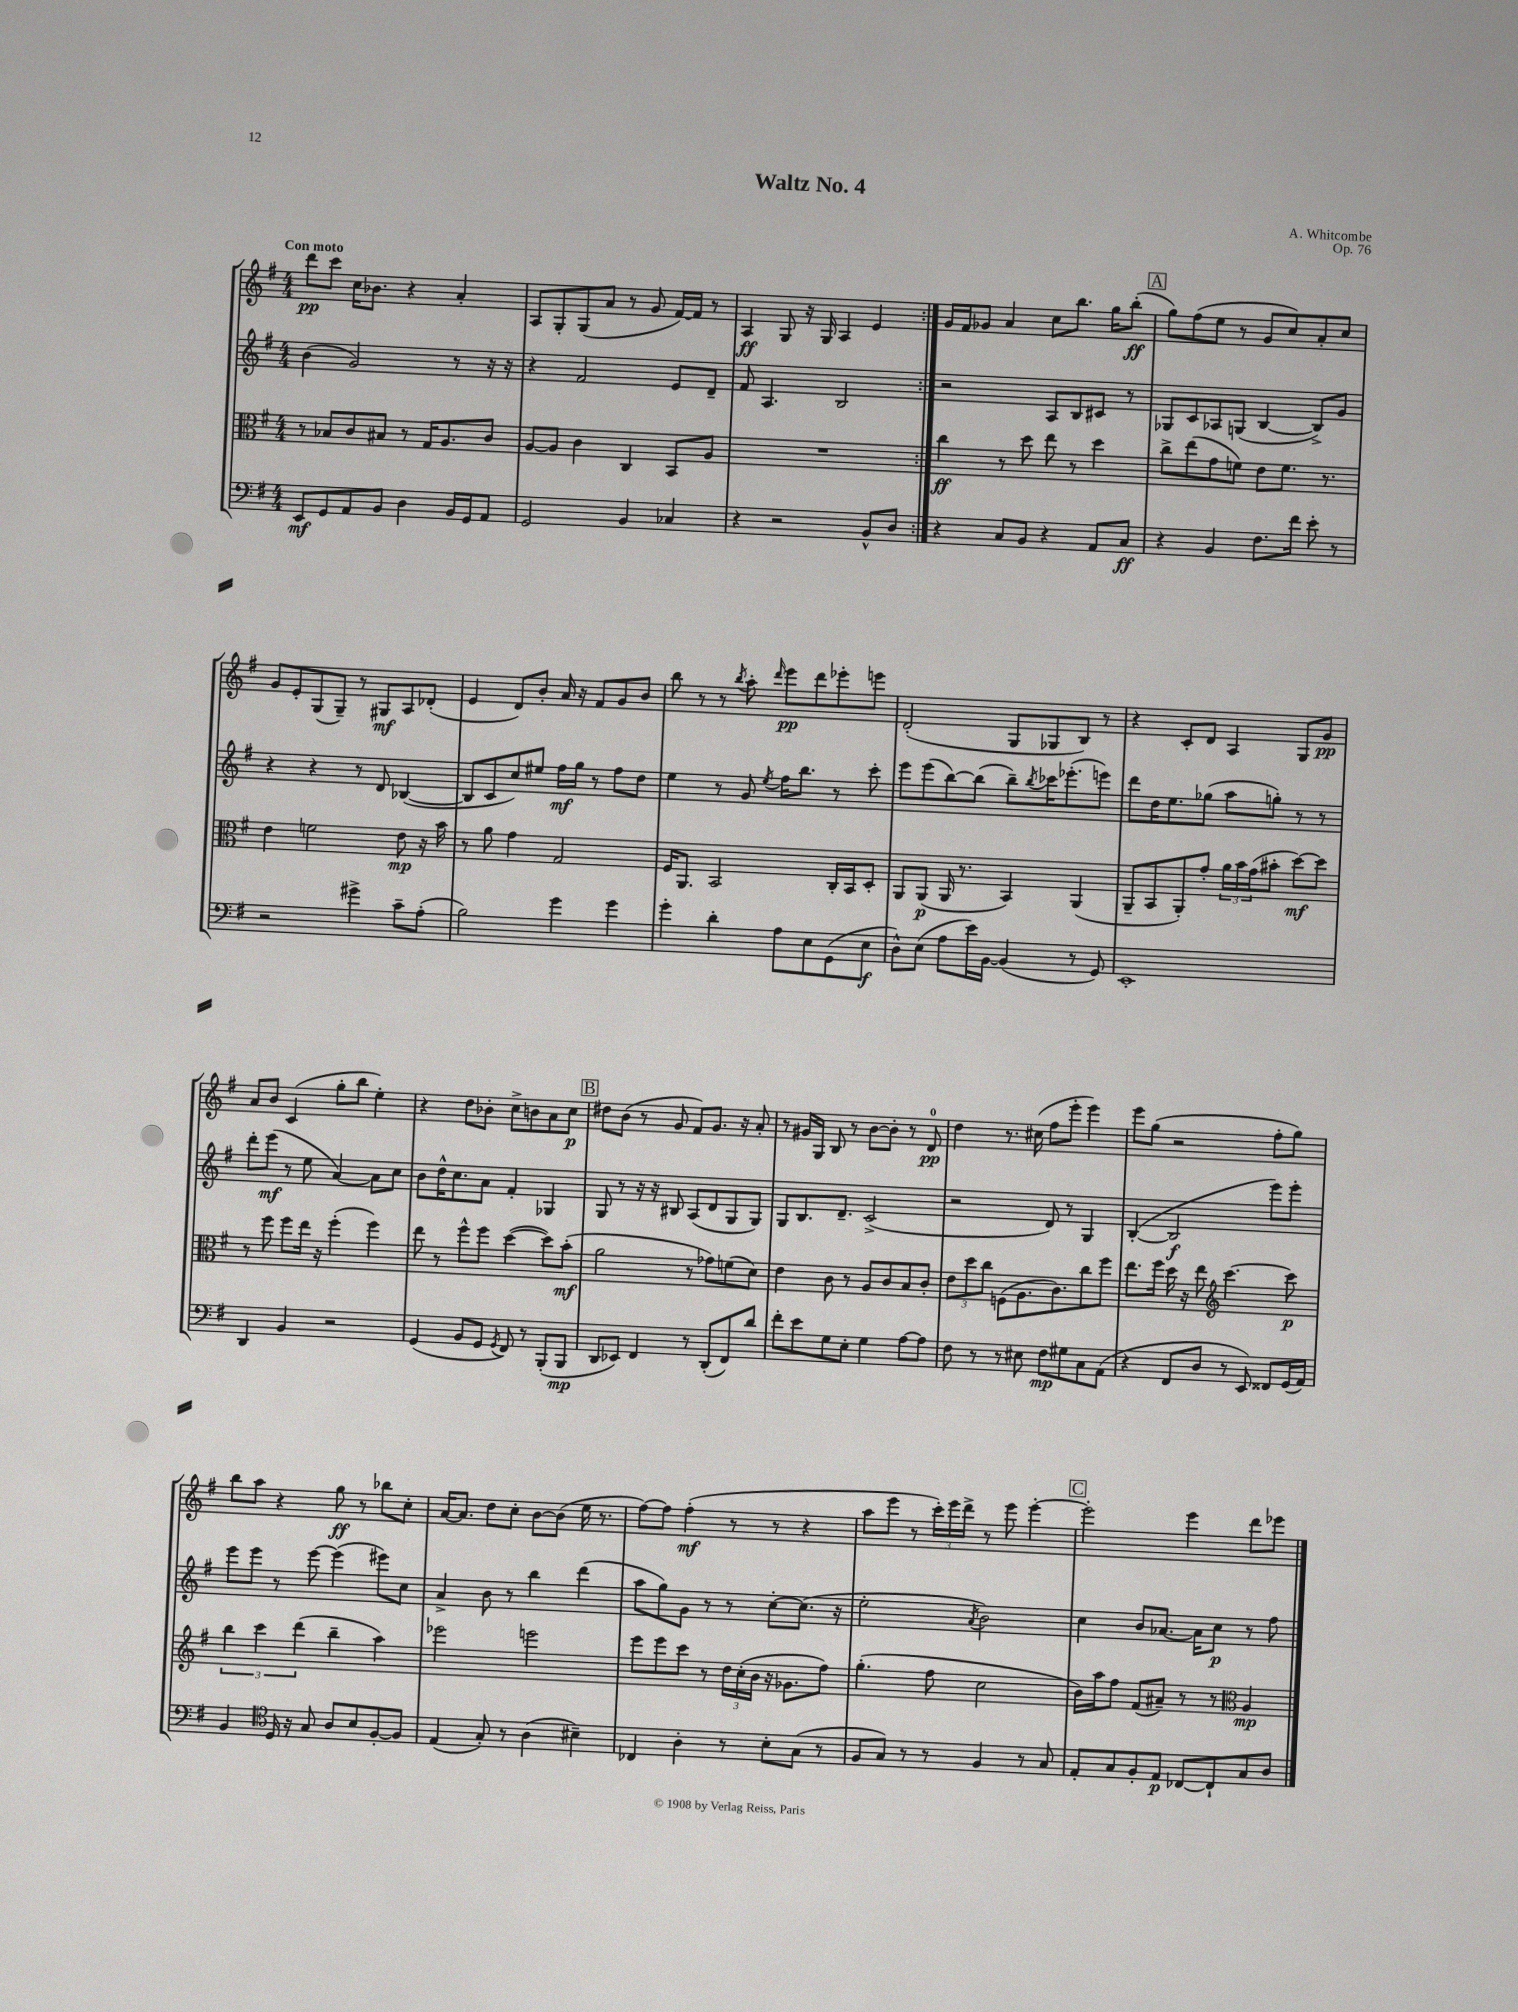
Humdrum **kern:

**kern	**kern	**kern	**kern
*staff4	*staff3	*staff2	*staff1
*clefF4	*clefC3	*clefG2	*clefG2
*k[f#]	*k[f#]	*k[f#]	*k[f#]
*M4/4	*M4/4	*M4/4	*M4/4
8EE/L	8r	(4b\	8ddd\L
8GG/	8B-/L	.	8ccc\J
8AA/	8c/	2g/)	16cc\LK
.	.	.	8.b-\J
8BB/J	8B#/J	.	.
4D\	8r	.	4r
.	16G/LK	.	.
.	8.A/	.	.
16BB/LL	.	8r	4a'/
16GG/J	.	.	.
8AA/J	8c/J	16r	.
.	.	16r	.
=	=	=	=
2GG/	[8A/L	4r	8A/L
.	8A/]J	.	8G'/
.	4c\	2f#/	(8G/
.	.	.	8a/J
4BB/	4C/	.	8r
.	.	.	8g/
4C-/	8BB/L	8e/L	[16f#/LL)
.	.	.	16f#/]JJ
.	8A/J	8d~/J	8r
=	=	=	=
4r	1r	8f#/	4A/
.	.	4.A/	.
2r	.	.	8G/
.	.	.	16r
.	.	.	16G/
.	.	2B/	4A/
8BB^^/L	.	.	4e/
8D/J	.	.	.
=:|!	=:|!	=:|!	=:|!
4r	4cc\	2r	16g/LL
.	.	.	16f#/J
.	.	.	8g-/J
8C/L	8r	.	4a/
8BB/J	8dd\	.	.
4r	8ee\	8A/L	8cc\L
.	8r	8B/	8.bb\J
8AA/L	4dd\	8c#/J	.
.	.	.	16gg\LK
8C/J	.	8r	(8bb'\J
=	=	=	=
4r	8cc^\L	8G-/L	8gg\L)
.	(8ee\	8c/	(8ff#\
4BB/	8g\	8A-/	8ee\J
.	8f\J)	(8G/J	8r
8.F#\L	8e\L	[4B/	8g/L
.	8.f\J	.	8cc/)
16f#\Jk	.	.	.
8e'\	.	8B^/]L)	8a'/
.	8.r	.	.
8r	.	8g/J	8cc/J
=	=	=	=
2r	4e\	4r	8g/L
.	.	.	8e'/
.	2f\	4r	(8G/
.	.	.	8G~/J)
4g#^\	.	8r	8r
.	.	8d/	8G#/L
8c~\L	8e\	([4B-/	8A/
(8A'\J	16r	.	(8d-'/J
.	16b\	.	.
=	=	=	=
2B\)	8r	8B-/]L	4e/
.	8a\	8c/	.
.	4g\	8cc/)	8d/L)
.	.	8ee#/J	8b'/J
4g\	2G/	16ff#\LL	16a/
.	.	16gg\JJ	16r
.	.	8r	8f#/L
4g\	.	8ff#\L	8g/
.	.	8dd\J	8b/J
=	=	=	=
4g'\	16F#/LK	4ee\	8bb\
.	8.AA/J	.	.
.	.	.	8r
4d'\	2BB/	8r	8r
.	.	.	8qbb/
.	.	8g/	8aa'\
.	.	8qee/	16qqddd/
8A\L	.	16ff#\LK	8eee\L
.	.	8.bb\J	.
8E\	.	.	8ddd\
(8GG\	16C'/LL	8r	8eee-'\
.	16BB/J	.	.
8E\J	8D'/J	8ccc'\	8eee\J
=	=	=	=
8D^^\L)	8AA/L	8eee\L	(2d'/
(8E\J	(8AA/J	(8eee\	.
8A\L	16AA/	[8bb\)	.
.	8.r	.	.
16e\L)	.	(8bb\]J	.
[16BB\JJ	.	.	.
(4BB/]	4BB/)	8bb~\L)	8G/L
.	.	8qbb/	.
.	.	16ccc-\K	8G-/
.	.	(8.eee-'\	.
8r	(4AA/	.	8B/J)
8GG/)	.	8eee\J)	8r
=	=	=	=
1EE'	8AA~/L	8ddd\L	4r
.	8BB/	16dd\K	.
.	.	8.ee\	.
.	8AA'/)	.	8c'/L
.	8g'/J	(8gg-\J	8d/J
.	24a\LL	8aa\L	4A/
.	24b\	.	.
.	(24g\J	.	.
.	8b#'\J	8gg'\J)	.
.	[8dd\L)	8r	8G/L
.	8dd\]J	8r	8g/J
=	=	=	=
4DD/	8r	8ddd'\L	8a/L
.	8ff#\	(8eee\J	8b/J
4BB/	8ff#\L	8r	(4c/
.	16ee\Jk	8ee\	.
.	16r	.	.
2r	(4ff#'\	[4a/)	8gg'\L
.	.	.	8bb\J
.	4ff#\)	8a\]L	4ee'\)
.	.	8cc\J	.
=	=	=	=
(4GG/	8ee\	8b\L	4r
.	8r	16dd^^\K	.
.	.	8.cc\	.
8BB/L	8ff#^^\L	.	8dd\L
8GG/J	8ff#\J	8a\J	8b-'\J
8qGG/	.	.	.
8FF#/)	([4dd\	4f#'/	8cc^\L
8r	.	.	8b\
(8BBB'/L	8dd\]L)	4G-/	8a\
8BBB/J	(8b'\J	.	8cc\J
=	=	=	=
8DD/L	2a\	8G/	8dd#\L
8EE-/J)	.	8r	(8b\J
4FF#/	.	16r	8r
.	.	16r	.
.	.	8B#/	8g/
8r	8r	(8A/L	8f#/L)
(8DD'/L	8g-\L)	8d/	8.g/J
8FF#/)	(8f\	8G/	.
.	.	.	16r
8d/J	8d\J)	8G/J)	8a'/
=	=	=	=
8f#'\L	4e\	8G/L	8r
8e\	.	8.B/	16g#/LL
.	.	.	16G/JJ
8G\	8c\	.	8B/
.	.	8.d~/J	.
8E'\J	8r	.	8r
4G\	8A/L	(2c^/	[8b\L
.	8c/	.	8b'\]J
[8A\L	8B/	.	8r
8A\]J	8c'/J	.	8d/
=	=	=	=
8F#\	12e\L	2r	4dd\
.	12dd\	.	.
8r	.	.	.
.	12cc\J	.	.
8r	(8F\L	.	8.r
8E#\	8.A\	.	.
.	.	.	(16cc#\
8F#\L	.	8d/)	8ff#\L
.	8.c\)	.	.
8G#\	.	8r	8eee'\J
8C\	8cc\	4G/	4eee\)
(8AA\J	8ff#\J	.	.
=	=	=	=
4r	8.ee\L	([4B'/	8eee\L
.	.	.	(8gg\J
.	16ff#\Jk	.	.
8FF#/L	16dd\	2B/]	2r
.	16r	.	.
8D/J	8ee\	.	.
*	*clefG2	*	*
8r	[4.ccc\	.	.
8EE/)	.	.	.
8FF##/L	.	8eee\L)	8ff#'\L
(16GG/L	8ccc\]	8eee'\J	8gg\J)
16AA/JJ)	.	.	.
=	=	=	=
4BB/	6bb\	8eee\L	8bb\L
.	.	8eee\J	8aa\J
.	6ccc\	.	.
*clefC4	*	*	*
16D/	.	8r	4r
16r	.	.	.
.	(6ddd\	.	.
8G/	.	[8eee\	.
8A/L	4bb~\	(4eee\]	8gg\
8B/	.	.	8r
[8F#'/	4aa\)	8eee#\L)	8bb-\L
8F#/]J	.	8cc\J	8cc'\J
=	=	=	=
(4E/	2eee-\	4a^/	[16a/LK
.	.	.	8.a/]J
8G'/)	.	8b\	8dd\L
8r	.	8r	8cc'\J
(4A\	2eee\	4bb\	[8b\L
.	.	.	(8b\]J
4B#~\)	.	(4ddd\	16ee\
.	.	.	8.r
=	=	=	=
4C-/	8eee\L	8aa\L	[8ff#\L)
.	8eee\	8gg\)	8ff#\]J
4A'\	8ccc\J	8g\J	(4ff#'\
.	8r	8r	.
8r	24dd\LL	8r	8r
.	(24cc'\	.	.
.	24b\JJ	.	.
8B'\L	16r	[8cc'\L	8r
.	8.g-\L	.	.
(8G\J	.	(8.cc\]J	4r
8r	8ff#\J)	.	.
.	.	16r	.
=	=	=	=
8F#/L	(4.gg'\	2ee'\	8aa\L
8G/J)	.	.	8eee\J
8r	.	.	8r
8r	8ff#\	.	24ccc'\LL)
.	.	.	24eee\
.	.	.	24ddd^\JJ
.	.	8qa/	.
4F#/	2cc\	2b\)	8r
.	.	.	8eee\
8r	.	.	[4eee'\
8G/	.	.	.
=	=	=	=
8E'/L	16b\LL)	4cc\	2eee'\]
.	16aa\J	.	.
8G/	8ff#\J	.	.
8F#'/	(8f#/L	8b/L	.
8E/J	8a#~/J)	[8.a-/J	.
[8C-/L	8r	.	4eee\
.	.	16a-\]LK	.
8C-`/]	8r	8cc\J	.
*	*clefC3	*	*
8G/	4A/	8r	8ddd\L
8A/J	.	8ff#\	8eee-\J
==	==	==	==
*-	*-	*-	*-
